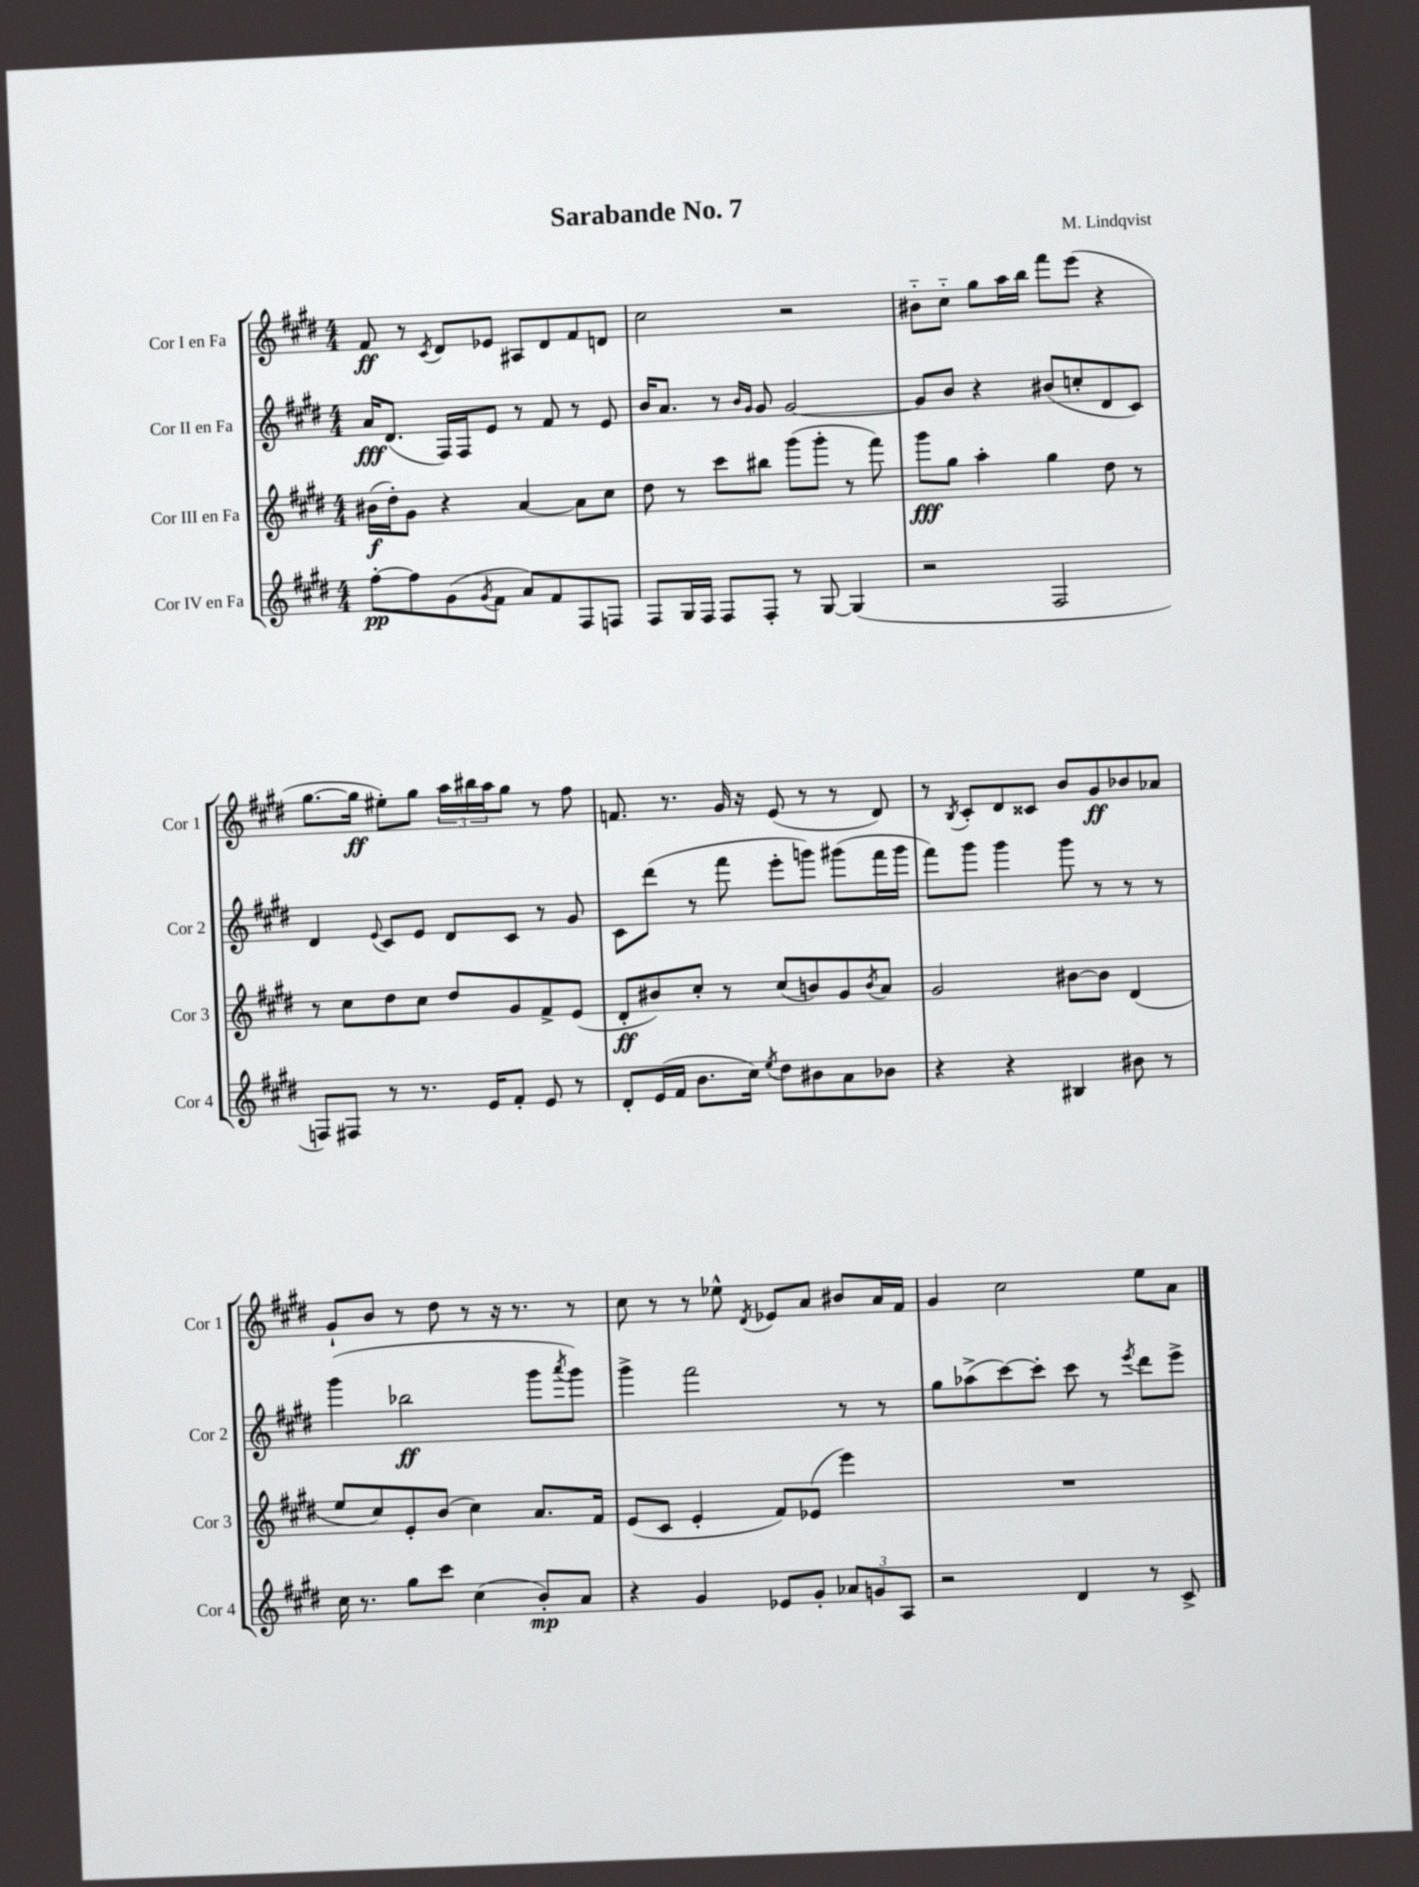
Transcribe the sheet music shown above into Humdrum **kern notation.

**kern	**dynam	**kern	**dynam	**kern	**dynam	**kern	**dynam
*part4	*part4	*part3	*part3	*part2	*part2	*part1	*part1
*staff4	*staff4	*staff3	*staff3	*staff2	*staff2	*staff1	*staff1
*I"Cor IV en Fa	*	*I"Cor III en Fa	*	*I"Cor II en Fa	*	*I"Cor I en Fa	*
*I'Cor 4	*	*I'Cor 3	*	*I'Cor 2	*	*I'Cor 1	*
*clefG2	*	*clefG2	*	*clefG2	*	*clefG2	*
*k[f#c#g#d#]	*	*k[f#c#g#d#]	*	*k[f#c#g#d#]	*	*k[f#c#g#d#]	*
*M4/4	*	*M4/4	*	*M4/4	*	*M4/4	*
=1	=1	=1	=1	=1	=1	=1	=1
[8ff#'\L	pp	(16b#X\LL	f	16a/KL	fff	8f#/	ff
.	.	16dd#'\J)	.	(8.d#/J	.	.	.
8ff#\]	.	8g#\J	.	.	.	8r	.
.	.	.	.	.	.	8qc#/	.
(8g#\	.	4r	.	16F#/LL)	.	8d#/L	.
.	.	.	.	16F#/J	.	.	.
8qg#/	.	.	.	.	.	.	.
8f#\J	.	.	.	8e/J	.	8e-X/J	.
8a/L)	.	[4a/	.	8r	.	8A#X/L	.
8f#/	.	.	.	8f#/	.	8d#/	.
8F#/	.	8a\L]	.	8r	.	8f#/	.
8Fn/J	.	8cc#\J	.	8e/	.	8dn/J	.
=2	=2	=2	=2	=2	=2	=2	=2
8F#/L	.	8dd#\	.	16b/KL	.	2cc#\	.
.	.	.	.	8.a/J	.	.	.
16G#/L	.	8r	.	.	.	.	.
16F#/JJ	.	.	.	.	.	.	.
8F#/L	.	8ccc#\L	.	8r	.	.	.
.	.	.	.	16qqb/LL	.	.	.
.	.	.	.	16qqg#/JJ	.	.	.
8F#'/J	.	8bb#X\J	.	8g#/	.	.	.
8r	.	(8ggg#\L	.	[2g#/	.	2r	.
[8G#/	.	8ggg#'\J	.	.	.	.	.
(4G#/]	.	8r	.	.	.	.	.
.	.	8fff#\)	.	.	.	.	.
=3	=3	=3	=3	=3	=3	=3	=3
2r	.	8ggg#\L	fff	8g#/L]	.	8b#X\L	.
.	.	8gg#\J	.	8b/J	.	8cc#\J	.
.	.	4aa'\	.	4r	.	8gg#\L	.
.	.	.	.	.	.	16aa\L	.
.	.	.	.	.	.	16bb\JJ	.
2F#/	.	4gg#\	.	(8b#X/L	.	8fff#\L	.
.	.	.	.	8ccn'/	.	(8eee\J	.
.	.	8dd#\	.	8d#/	.	4r	.
.	.	8r	.	8c#/J)	.	.	.
!!LO:LB:g=z
=4	=4	=4	=4	=4	=4	=4	=4
8Fn/L)	.	8r	.	4d#/	.	[8.gg#\L	.
8F#X/J	.	8cc#\L	.	.	.	.	.
.	.	.	.	.	.	16gg#\Jk]	ff
.	.	.	.	8qqe/	.	.	.
8r	.	8dd#\	.	8c#/L	.	8ee#X'\L)	.
8.r	.	8cc#\J	.	8e/J	.	8gg#\J	.
.	.	8dd#/L	.	8d#/L	.	24aa\LL	.
.	.	.	.	.	.	24bb#X\	.
16e/KL	.	.	.	.	.	.	.
.	.	.	.	.	.	24aa\J	.
8f#'/J	.	8g#/	.	8c#/J	.	8gg#\J	.
8e/	.	8f#^/	.	8r	.	8r	.
8r	.	(8e/J	.	8g#/	.	8ff#\	.
=5	=5	=5	=5	=5	=5	=5	=5
8d#'/L	.	8d#'/L	ff	8c#\L	.	8.fn/	.
(16e/L	.	8b#X/)	.	(8ddd#\J	.	.	.
16f#/JJ	.	.	.	.	.	8.r	.
8.b\L	.	8cc#'/J	.	8r	.	.	.
.	.	8r	.	8fff#\	.	16g#/	.
16cc#\Jk)	.	.	.	.	.	16r	.
8qee/	.	.	.	.	.	.	.
8dd#\L	.	(8cc#/L	.	8eee'\L	.	(8e/	.
8b#X\	.	8bn/)	.	8gggn\J)	.	8r	.
8a\	.	8g#/	.	(8ggg#X\L	.	8r	.
.	.	8qb/	.	.	.	.	.
8b-X\J	.	8a/J	.	16fff#\L	.	8d#/)	.
.	.	.	.	16ggg#\JJ	.	.	.
=6	=6	=6	=6	=6	=6	=6	=6
4r	.	2g#/	.	8fff#\L)	.	8r	.
.	.	.	.	.	.	8qB/	.
.	.	.	.	8ggg#\J	.	8c#'/L	.
4r	.	.	.	4ggg#\	.	8d#/	.
.	.	.	.	.	.	8c##X/J	.
4B#X/	.	[8b#X\L	.	8ggg#\	.	8b/L	.
.	.	8b#\J]	.	8r	.	8g#/	ff
8b#X\	.	(4d#/	.	8r	.	8b-X/	.
8r	.	.	.	8r	.	8a-X/J	.
!!LO:LB:g=z
=7	=7	=7	=7	=7	=7	=7	=7
16cc#\	.	8ee/L	.	(4ggg#\	.	8g#`/L	.
8.r	.	.	.	.	.	.	.
.	.	8cc#/)	.	.	.	8b/J	.
8gg#\L	.	8e'/	.	2bb-X\	ff	8r	.
8ccc#\J	.	(8b/J	.	.	.	8dd#\	.
(4cc#\	.	4cc#\)	.	.	.	8r	.
.	.	.	.	.	.	16r	.
.	.	.	.	.	.	8.r	.
8b'/L)	mp	8.a/L	.	8ggg#\L	.	.	.
.	.	.	.	8qaaa/	.	.	.
8a/J	.	.	.	8ggg#\J)	.	8r	.
.	.	16f#/Jk	.	.	.	.	.
=8	=8	=8	=8	=8	=8	=8	=8
4r	.	(8e/L	.	4ggg#^\	.	8cc#\	.
.	.	8c#/J	.	.	.	8r	.
4g#/	.	4e'/	.	2fff#\	.	8r	.
.	.	.	.	.	.	8ee-X^^\	.
.	.	.	.	.	.	8qd#/	.
8e-X/L	.	8f#/L)	.	.	.	8e-X/L	.
8g#'/J	.	(8e-X/J	.	.	.	8a/J	.
12a-X/L	.	4eee\)	.	8r	.	8b#X/L	.
12gn/	.	.	.	.	.	.	.
.	.	.	.	8r	.	16a/L	.
12A/J	.	.	.	.	.	.	.
.	.	.	.	.	.	16f#/JJ	.
=9	=9	=9	=9	=9	=9	=9	=9
2r	.	1r	.	8gg#\L	.	4g#/	.
.	.	.	.	(8aa-X^\	.	.	.
.	.	.	.	[8ccc#\)	.	2cc#\	.
.	.	.	.	8ccc#'\J]	.	.	.
4d#/	.	.	.	8ccc#\	.	.	.
.	.	.	.	8r	.	.	.
.	.	.	.	8qeee/	.	.	.
8r	.	.	.	8ddd#\L	.	8ee\L	.
8c#^/	.	.	.	8eee^\J	.	8a\J	.
==	==	==	==	==	==	==	==
*-	*-	*-	*-	*-	*-	*-	*-
